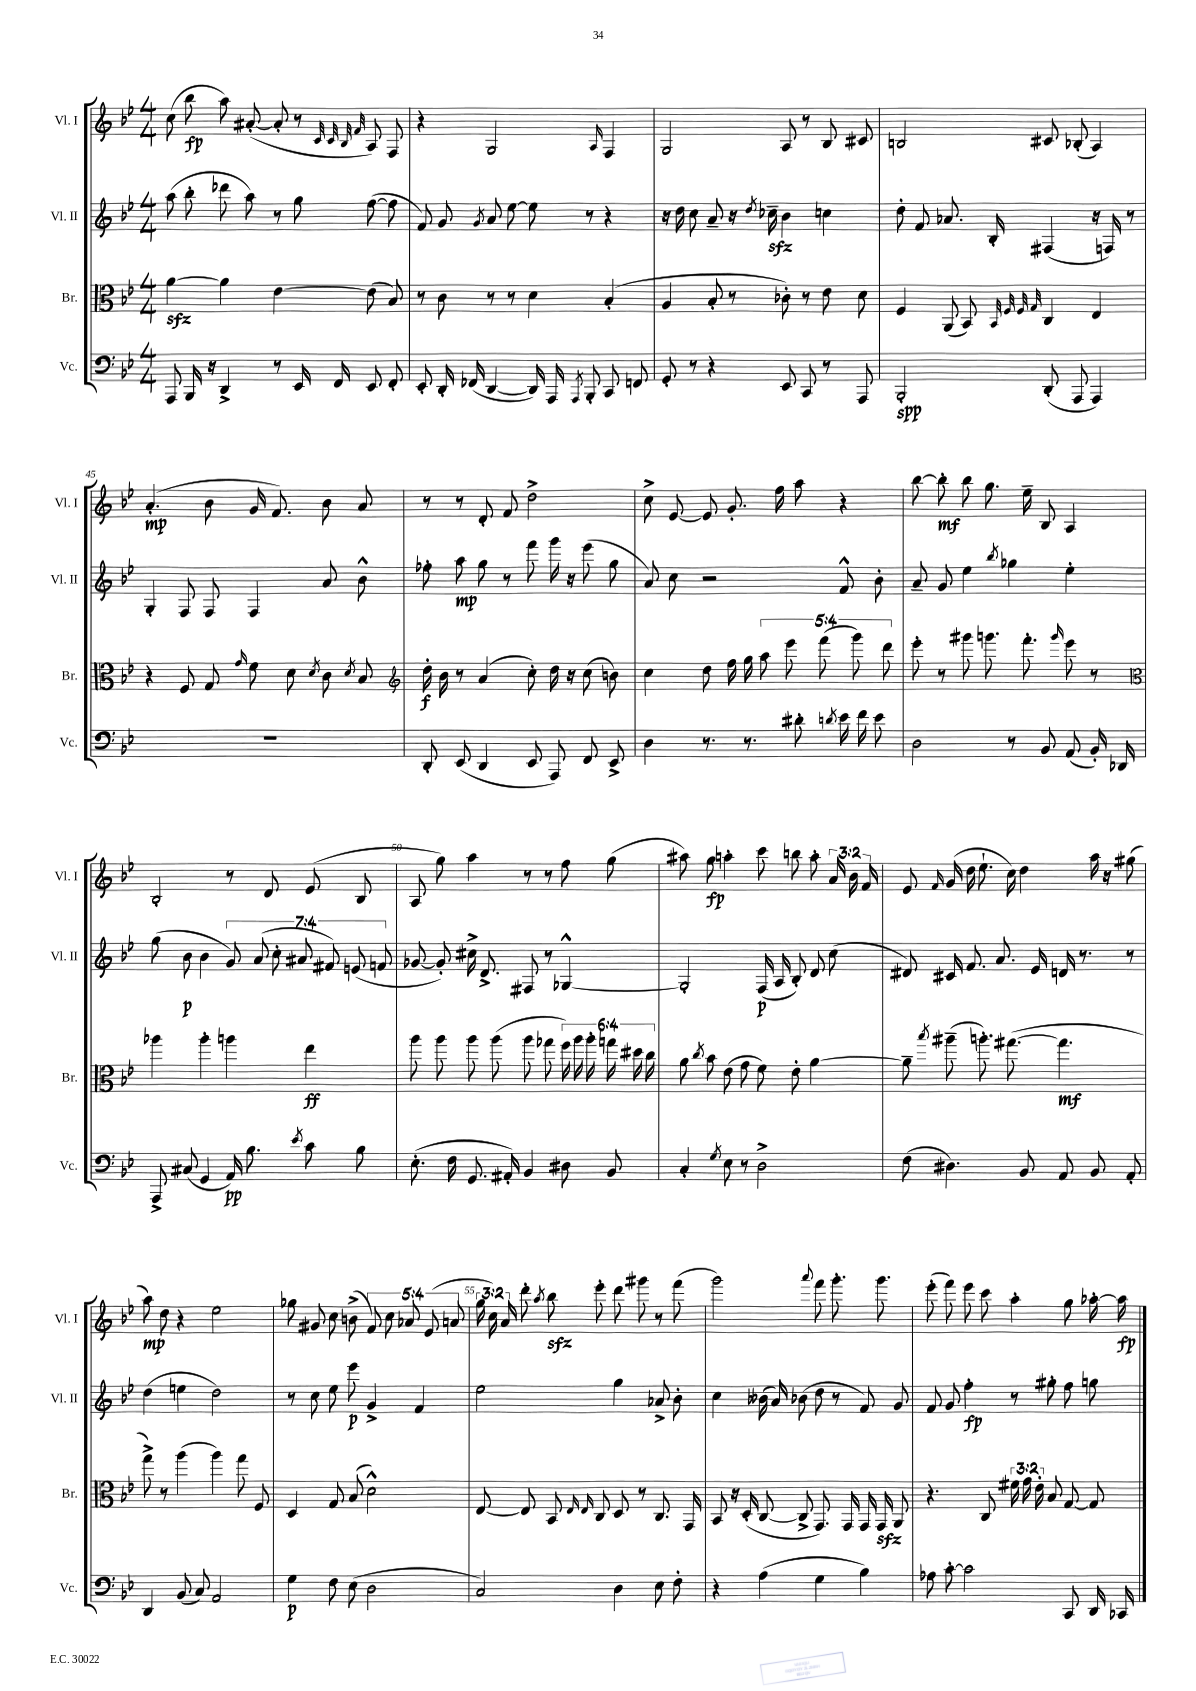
<<
\new StaffGroup <<
\new Staff = "s0" \with { instrumentName = "Vl. I" shortInstrumentName = "Vl. I" } {
    \clef treble \key bes \major \numericTimeSignature \time 4/4 \override Staff.TupletNumber.text = #tuplet-number::calc-fraction-text
    \autoBeamOff c''8( bes''8\fp a''8) ais'8~-.( ais'8-. r8 \grace { c'32 c'32 bes32 f'32 } a8) f8 |
    r4 g2 \grace { a16 } f4 |
    g2 a8 r8 bes8 cis'8 |
    b2 cis'8 bes8-.( a4) |
    a'4.-.\mp( bes'8 g'16 f'8.) bes'8 a'8 |
    r8 r8 d'8-. f'8 d''2-> |
    c''8-> ees'8~ ees'8 g'8.-. f''16 a''8 r4 |
    bes''8~ bes''8-.\mf bes''8 g''8. ees''16-- bes8 a4 |
    bes2-. r8 d'8 ees'8( bes8 |
    a8 g''8) a''4 r8 r8 f''8 g''8( |
    ais''8) g''8\fp a''4-. c'''8 b''8 a''8-. \tuplet 3/2 { a'16 bes'16 f'16 } |
    ees'8 \grace { f'16 } g'16( d''16 ees''8.-! c''16) d''4 a''16 r16 gis''8( |
    a''8\mp) d''8 r4 ees''2 |
    ges''8 gis'8 c''8 b'8->( \tuplet 5/4 { f'8) c''8 aes'8 ees'8( a'8 } |
    \tuplet 3/2 { g''16 c''16) a'16 } d'''8-. \acciaccatura { a''8 } bes''8\sfz ees'''8-. d'''8 gis'''8 r8 f'''8( |
    g'''2) \appoggiatura { a'''8 } f'''8 g'''8.-. g'''8. |
    ees'''8-.( f'''8) ees'''8 c'''8 a''4-. g''8 aes''16~-. aes''16\fp \bar "|." |
}
\new Staff = "s1" \with { instrumentName = "Vl. II" shortInstrumentName = "Vl. II" } {
    \clef treble \key bes \major \numericTimeSignature \time 4/4 \override Staff.TupletNumber.text = #tuplet-number::calc-fraction-text
    \autoBeamOff a''8( bes''8-. des'''8 a''8) r8 g''8 f''8~( f''8 |
    f'8) g'8 \acciaccatura { g'8 } a'8 ees''8~ ees''8 r8 r4 |
    r16 d''16 c''8 a'8-- r16 \acciaccatura { d''8 } ces''16--\sfz bes'4 c''4 |
    d''8-. f'8 aes'8. bes16-. fis4( r16 f16) r8 |
    g4-. f8 f8 f4 a'8 bes'8-^ |
    fes''8-. a''8\mp g''8 r8 f'''8 g'''16 r16 ees'''8( g''8 |
    a'8) c''8 r2 f'8-^ bes'8-. |
    a'8-- g'8 ees''4 \acciaccatura { bes''8 } ges''4 ees''4-. |
    g''8( bes'8\p bes'4 \tuplet 7/4 { g'8) a'8( c''8-. ais'8 fis'8) e'8( f'8 } |
    ges'8~ ges'8-.) cis''16-> d'8.-> fis8 r8 ges4~-^ |
    ges2-. f16\p( a16 bes8-.) d'8 c''8( |
    dis'8) cis'16 f'8. a'8. ees'16 d'16 r8. r8 |
    d''4( e''4 d''2) |
    r8 c''8 ees''8 ees'''8\p g'4-> f'4 |
    ees''2 g''4 aes'8-> bes'8-. |
    c''4 beses'16( a'16) bes'8( d''8 r8 f'8) g'8 |
    f'8 g'8 f''4-.\fp r8 gis''8-. f''8 g''8 \bar "|." |
}
\new Staff = "s2" \with { instrumentName = "Br." shortInstrumentName = "Br." } {
    \clef alto \key bes \major \numericTimeSignature \time 4/4 \override Staff.TupletNumber.text = #tuplet-number::calc-fraction-text
    \autoBeamOff a'4~\sfz a'4 ees'4~ ees'8( bes8) |
    r8 c'8 r8 r8 d'4 bes4-.( |
    a4 bes8-. r8 ces'8-.) r8 ees'8 d'8 |
    f4 a,8( bes,8) \grace { bes,32 f32 f32 g32 } c4 ees4 |
    r4 f8 g8 \grace { g'16 } f'8 d'8 \acciaccatura { d'8 } c'8 \acciaccatura { d'8 } bes8 |
    \clef treble d''16-.\f bes'16 r8 a'4( c''8-.) d''16 r16 c''8( b'8) |
    c''4 d''8 f''16 g''16 \tuplet 5/4 { a''8 ees'''8 f'''8( g'''8) d'''8 } |
    ees'''8-. r8 gis'''8 g'''8. f'''8.-. \grace { g'''16 } ees'''8 r8 |
    \clef alto aes''4 aes''4-. a''4 ees''4\ff |
    a''8 a''8 a''8 a''8( a''8 ges''8 \tuplet 6/4 { f''16) a''16 a''16-. g''16 dis''16 c''16 } |
    a'8 \acciaccatura { c''8 } bes'8 ees'8( g'8 f'8) ees'8-. a'4~ |
    a'8-- \acciaccatura { bes''8 } ais''8--( a''8.-.) gis''8.~( gis''4.\mf |
    g''8->) r8 a''4( a''4) g''8 f8 |
    d4 g8 bes8( d'2-^) |
    ees8~ ees8 bes,8 \grace { ees16 ees16 } c8 d8 r8 c8. g,16 |
    bes,8 r16 d16-.( c8~ c8-> g,8.) g,16 g,16 g,16\sfz a,8 |
    r4. c8 \tuplet 3/2 { fis'16 g'16 ees'16-. } bes8 g8~ g8 \bar "|." |
}
\new Staff = "s3" \with { instrumentName = "Vc." shortInstrumentName = "Vc." } {
    \clef bass \key bes \major \numericTimeSignature \time 4/4
    \autoBeamOff a,,8 bes,,16 r16 d,4-> r8 ees,16 f,16 ees,8 f,8-. |
    ees,8-. d,16-. fes,16( d,4~ d,16) a,,16 \acciaccatura { a,,8 } bes,,8-. c,8 f,8 |
    g,8-. r8 r4 ees,8 c,8 r8 a,,8 |
    bes,,2-.\spp d,8-.( a,,8 a,,4) |
    R1 |
    d,8-. ees,8( d,4 ees,8 a,,8) f,8 ees,8-> |
    d4 r8. r8. dis'8-. \acciaccatura { d'8 } ees'16 f'16 ees'8 |
    d2 r8 bes,8 a,8( bes,16-.) des,16 |
    a,,8-> cis8( g,4 a,16\pp) bes8. \acciaccatura { ees'8 } c'8 bes8 |
    ees8.-.( f16 g,8. ais,16-.) bes,4 dis8 bes,8 |
    c4-. \acciaccatura { g8 } ees8 r8 d2-> |
    f8( dis4.) bes,8 a,8 bes,8 a,8-. |
    d,4 bes,8( c8) a,2 |
    g4\p f8 ees8( d2 |
    c2) d4 ees8 f8-. |
    r4 a4( g4 bes4) |
    aes8 c'8~-. c'2 c,8 d,16 ces,16 \bar "|." |
}
>>
>>
\layout { \context { \Score currentBarNumber = #41 \override BarNumber.break-visibility = ##(#f #t #t) barNumberVisibility = #(every-nth-bar-number-visible 5) } }
